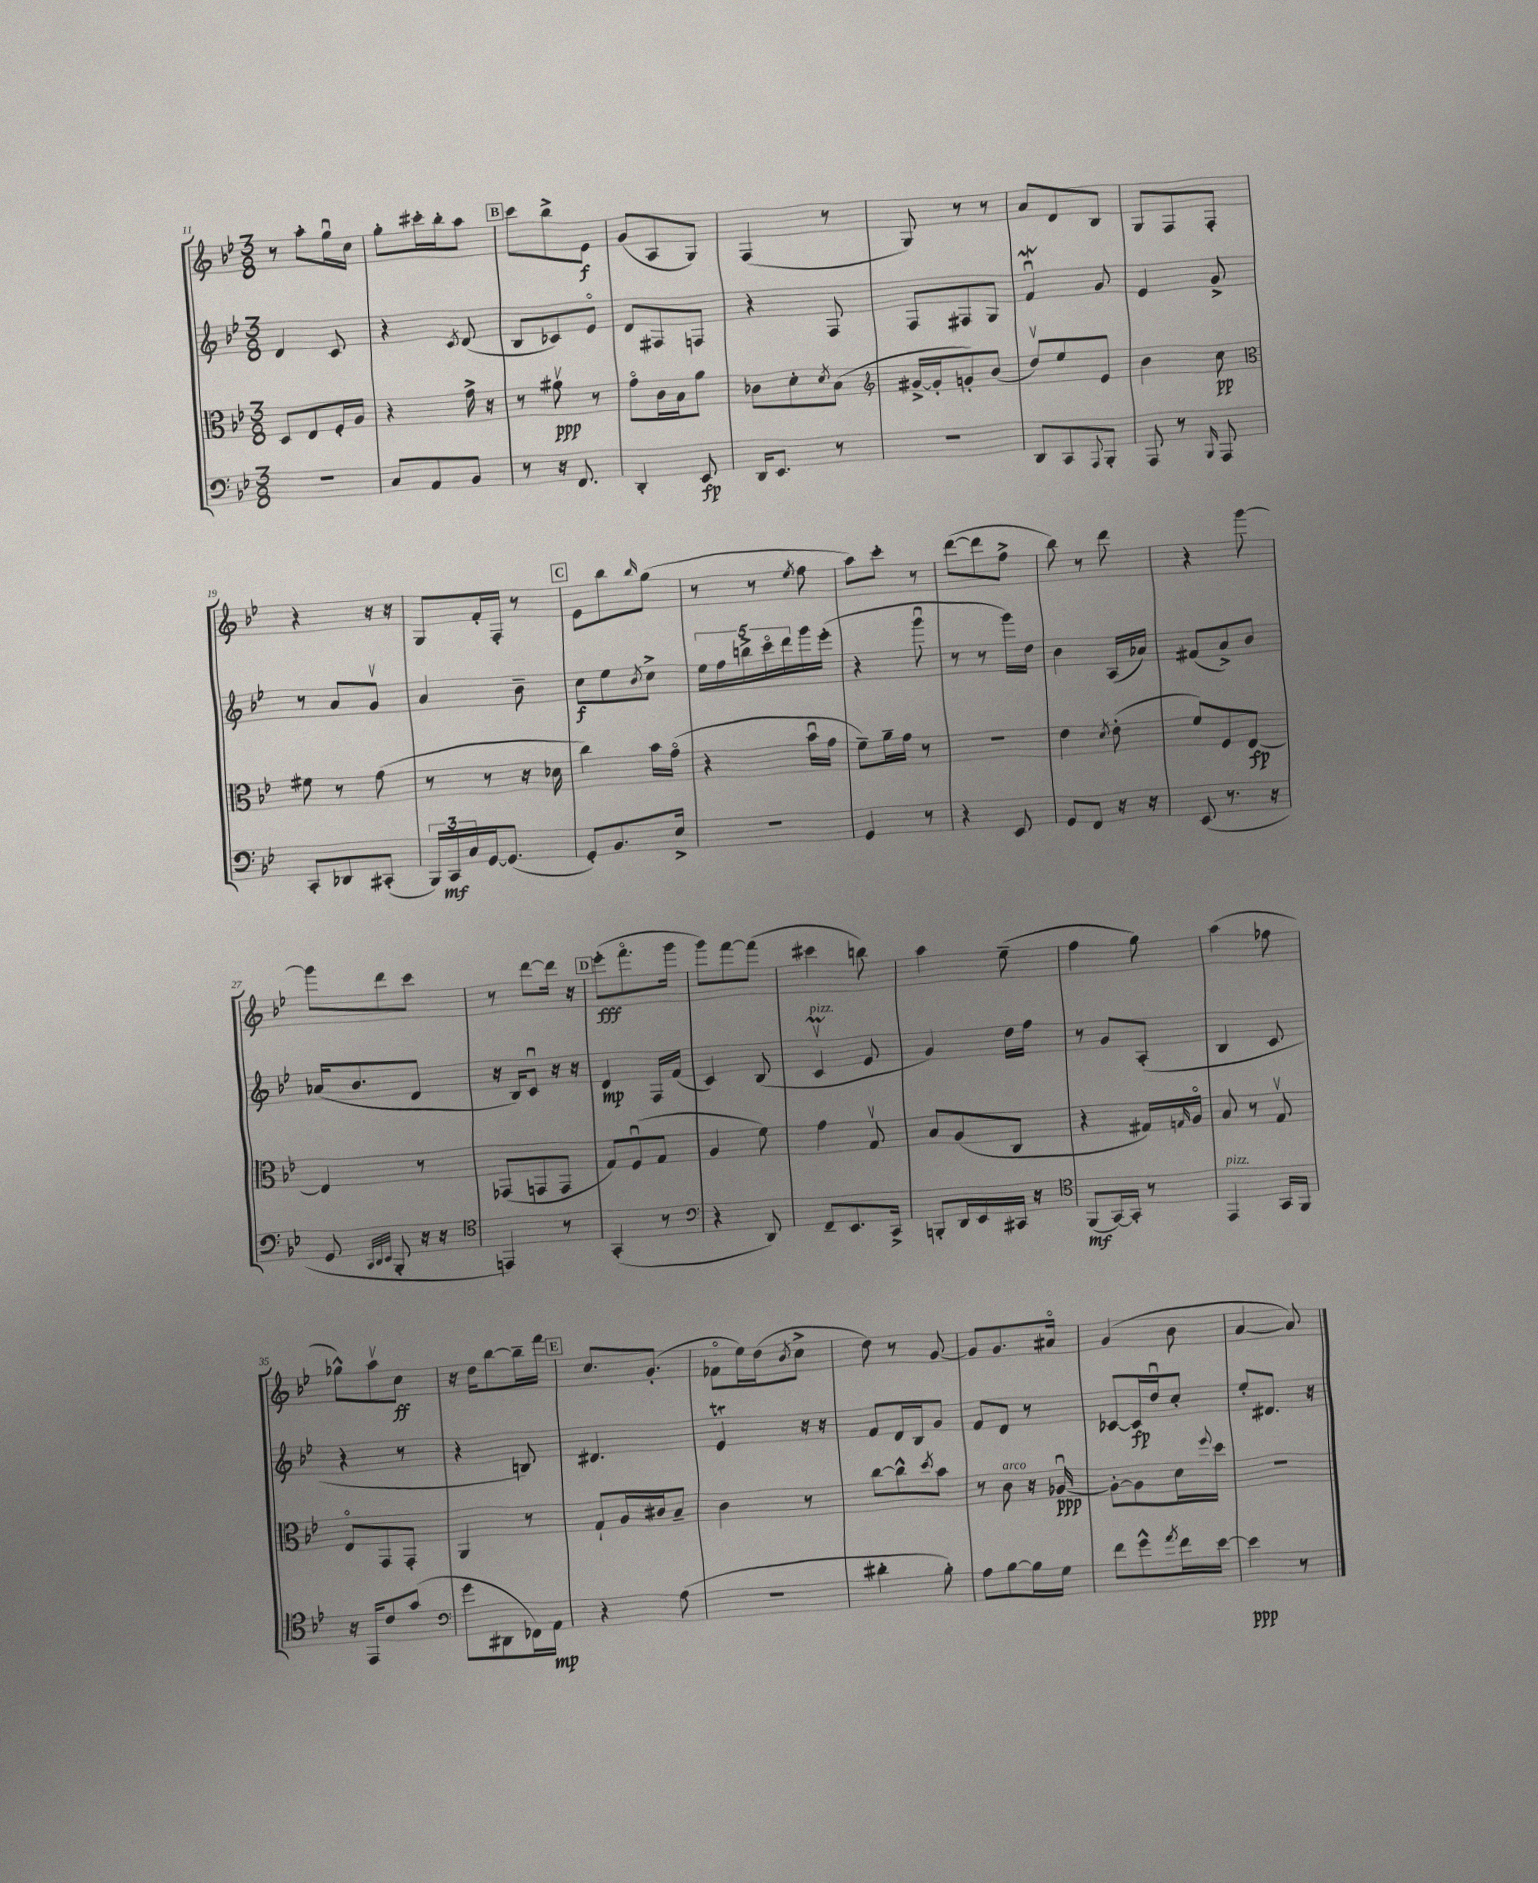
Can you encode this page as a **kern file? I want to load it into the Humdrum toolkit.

**kern	**kern	**kern	**kern
*staff4	*staff3	*staff2	*staff1
*clefF4	*clefC3	*clefG2	*clefG2
*k[b-e-]	*k[b-e-]	*k[b-e-]	*k[b-e-]
*M3/8	*M3/8	*M3/8	*M3/8
4.r	8D/L	4d/	8r
.	8E-/	.	8aa'\L
.	16F'/L	8c/	16ggu\L
.	16A/JJ	.	16cc\JJ
=	=	=	=
8C/L	4r	4r	8gg'\L
8AA/	.	.	16ccc#'\L
.	.	.	16bb-'\J
.	.	8qc/	.
8BB-/J	16g^\	(8d/	8aa\J
.	16r	.	.
=	=	=	=
8r	8r	8B-/L	8ccc\L
16r	8a#v\	8c-/)	8bb-^\
8.FF/	.	.	.
.	8r	8e-o/J	8e-\J
=	=	=	=
4DD'/	8go\L	8d/L	(8g/L
.	16c\L	8F#/	8A/
.	16B-\J	.	.
8EE-/	8a\J	8F/J	8G/J)
=	=	=	=
16DD/LK	8c-\L	4r	(4F/
8.EE-/J	.	.	.
.	8d'\	.	.
.	8qd/	.	.
8r	(8B-\J	8F/	8r
=	=	=	=
*	*clefG2	*	*
4.r	[16g#^/LL	8F/L	8G/)
.	16g#'/]J	.	.
.	8g'/)	8F#/	8r
.	(8b-/J	8G/J	8r
=	=	=	=
8DD/L	8ddv/L)	4fu/	8a/L
8CC/	8ee-/	.	8d/
8qqAAA/	.	.	.
8BBB-'/J	8e-/J	8g/	8B-/J
=	=	=	=
8AAA/	4b-\	4e-/	8G/L
8r	.	.	8F/
16qqBBB-/	.	.	.
8AAA/	8cc\	8g^/	8F'/J
=	=	=	=
*	*clefC3	*	*
8CC'/L	8f#\	8r	4r
8DD-/	8r	8a/L	.
(8CC#'/J	(8g\	8gv/J	16r
.	.	.	16r
=	=	=	=
24BBB-/LL)	8r	4a/	8G/L
24CC/	.	.	.
24C/	.	.	.
[16GG/J	8r	.	16f'/L
(8.GG/]J	.	.	16F'/JJ
.	16r	8b-~\	8r
.	16d-\	.	.
=	=	=	=
8GG'/L)	4cc\)	8cc\L	8e-\L
8.BB-/	.	8ee-\	8bb-\
.	.	8qb-/	16qqbb-/
.	16b-\LL	8cc^\J	(8gg\J
16E-^/Jk	(16go\JJ	.	.
=	=	=	=
4.r	4r	20ee-\LL	8r
.	.	20ff\	.
.	.	20bb^\	.
.	.	.	8r
.	.	20ccco\	.
.	.	20ddd\	.
.	.	.	8qee-/
.	16b-u\LL	16ggg\	8ff\
.	16g\JJ	(16eee-'\JJ	.
=	=	=	=
4GG/	8f~\L)	4r	8aa\L)
.	16a~\L	.	8ccc'\J
.	16g\JJ	.	.
8r	8r	8gggu\	8r
=	=	=	=
4r	4.r	8r	([8ddd\L
.	.	8r	8ddd\]
8EE-/	.	16ggg\LL)	8ff^\J
.	.	16dd\JJ	.
=	=	=	=
8GG/L	4e-\	4b-\	8bb-\)
8FF/J	.	.	8r
.	8qd/	.	.
16r	(8e-'\	(16A/LL	8ddd\
16r	.	16a-/JJ)	.
=	=	=	=
(8EE-/	8f/L)	(8f#/L	4r
8.r	8F/	8a^/)	.
.	[8E-/J	8b-/J	[8ggg\
16r	.	.	.
=	=	=	=
8GG/	4E-/]	(16a-/LK	8ggg\]L
.	.	8.b-/	.
32qqCC/LLL	.	.	.
32qqDD/	.	.	.
32qqEE-/JJJ	.	.	.
8BBB-'/	.	.	8ddd\
16r	8r	8d/J	8ccc\J
16r	.	.	.
=	=	=	=
*clefC4	*	*	*
4EE/)	(8GG-/L	16r	8r
.	.	16B-/LK)	.
.	8GG/	8cu/J	[8ddd\L
8r	8GG/J	16r	16ddd\]Jk
.	.	16r	16r
=	=	=	=
(4GG'/	8G/L)	4d/	(8eee-'\L
.	(8Fu/	.	8.fffo\
8r	8G/J	16F/LL	.
.	.	(16f/JJ	16ggg\Jk
=	=	=	=
*clefF4	*	*	*
4r	4A/	4c/)	8ggg\L)
.	.	.	[8fff\
8DD/)	8f\)	(8B-/	(8fff\]J
=	=	=	=
8FF~/L	4g\	4cv/	4ccc#\
8.EE-/	.	.	.
.	8Gv/	8e-/	8bb\)
16CC^/Jk	.	.	.
=	=	=	=
8BBB'/L	8B-/L	4g/)	4aa\
16DD/L	(8A/	.	.
16EE-/	.	.	.
16CC#/JJ	8C/J	16dd\LL	(8ee-~\
16r	.	16ff\JJ	.
=	=	=	=
*clefC4	*	*	*
(8FF/L	4r	8r	4ff\
[16GG/L)	.	8g/L	.
16GG'/]JJ	.	.	.
8r	16G#/LL)	(8A'/J	8gg\)
.	16qqG/	.	.
.	16Ao/JJ	.	.
=	=	=	=
4EE-/	8B-/	4B-/	(4aa\
.	8r	.	.
16GG/LL	8Gv/	8c/	8ff-\
16FF/JJ	.	.	.
=	=	=	=
16r	8E-o/L	4r	8gg-^^\L)
16EE-/LK	.	.	.
8c/	8GG/	.	8aav\
(8g/J	8GG'/J	8r	8cc\J
=	=	=	=
*clefF4	*	*	*
8g\L	4AA/	4r	16r
.	.	.	16dd\LK
8DD#\	.	.	[8bb-\
16FF-\L)	8r	8B/)	16bb-~\]L
16AA\JJ	.	.	16fff\JJ
=	=	=	=
4r	8G`/L	4.d#/	8.cc/L
.	16A/L	.	.
.	16c#/J	.	(8.g'/J
(8A\	8B-~/J	.	.
=	=	=	=
4.r	4c\	4e-/	8f-o\L
.	.	.	16ee-\L)
.	.	.	(16dd\J
.	.	.	8qb-/
.	8r	16r	8cc^\J
.	.	16r	.
=	=	=	=
4d#'\	[8cc\L	8f/L	8dd\)
.	8cc^^\]	16d/L	8r
.	.	16B-/J	.
.	8qdd/	.	.
8B-'\)	8b-\J	8g/J	[8g/
=	=	=	=
8A\L	8r	8f/L	8g/]L
[8B-\	8c\	8d/J	8.g/
16B-\]L	16r	8r	.
16G\JJ	[16A-u/	.	16a#o/Jk
=	=	=	=
8f\L	8A-'\_L	[8c-/L	(4g/
8g^^\	8A-\]	16c-/]L	.
.	.	16ddu/J	.
8qa/	.	.	.
16f\L	16d\L	8cc'/J	8b-\
.	8qqff/	.	.
[16e-\JJ	16dd\JJ	.	.
=	=	=	=
4e-\]	4.r	8ee-'/L	[4a/
.	.	8.d#/J	.
8r	.	.	8a/])
.	.	16r	.
==	==	==	==
*-	*-	*-	*-
